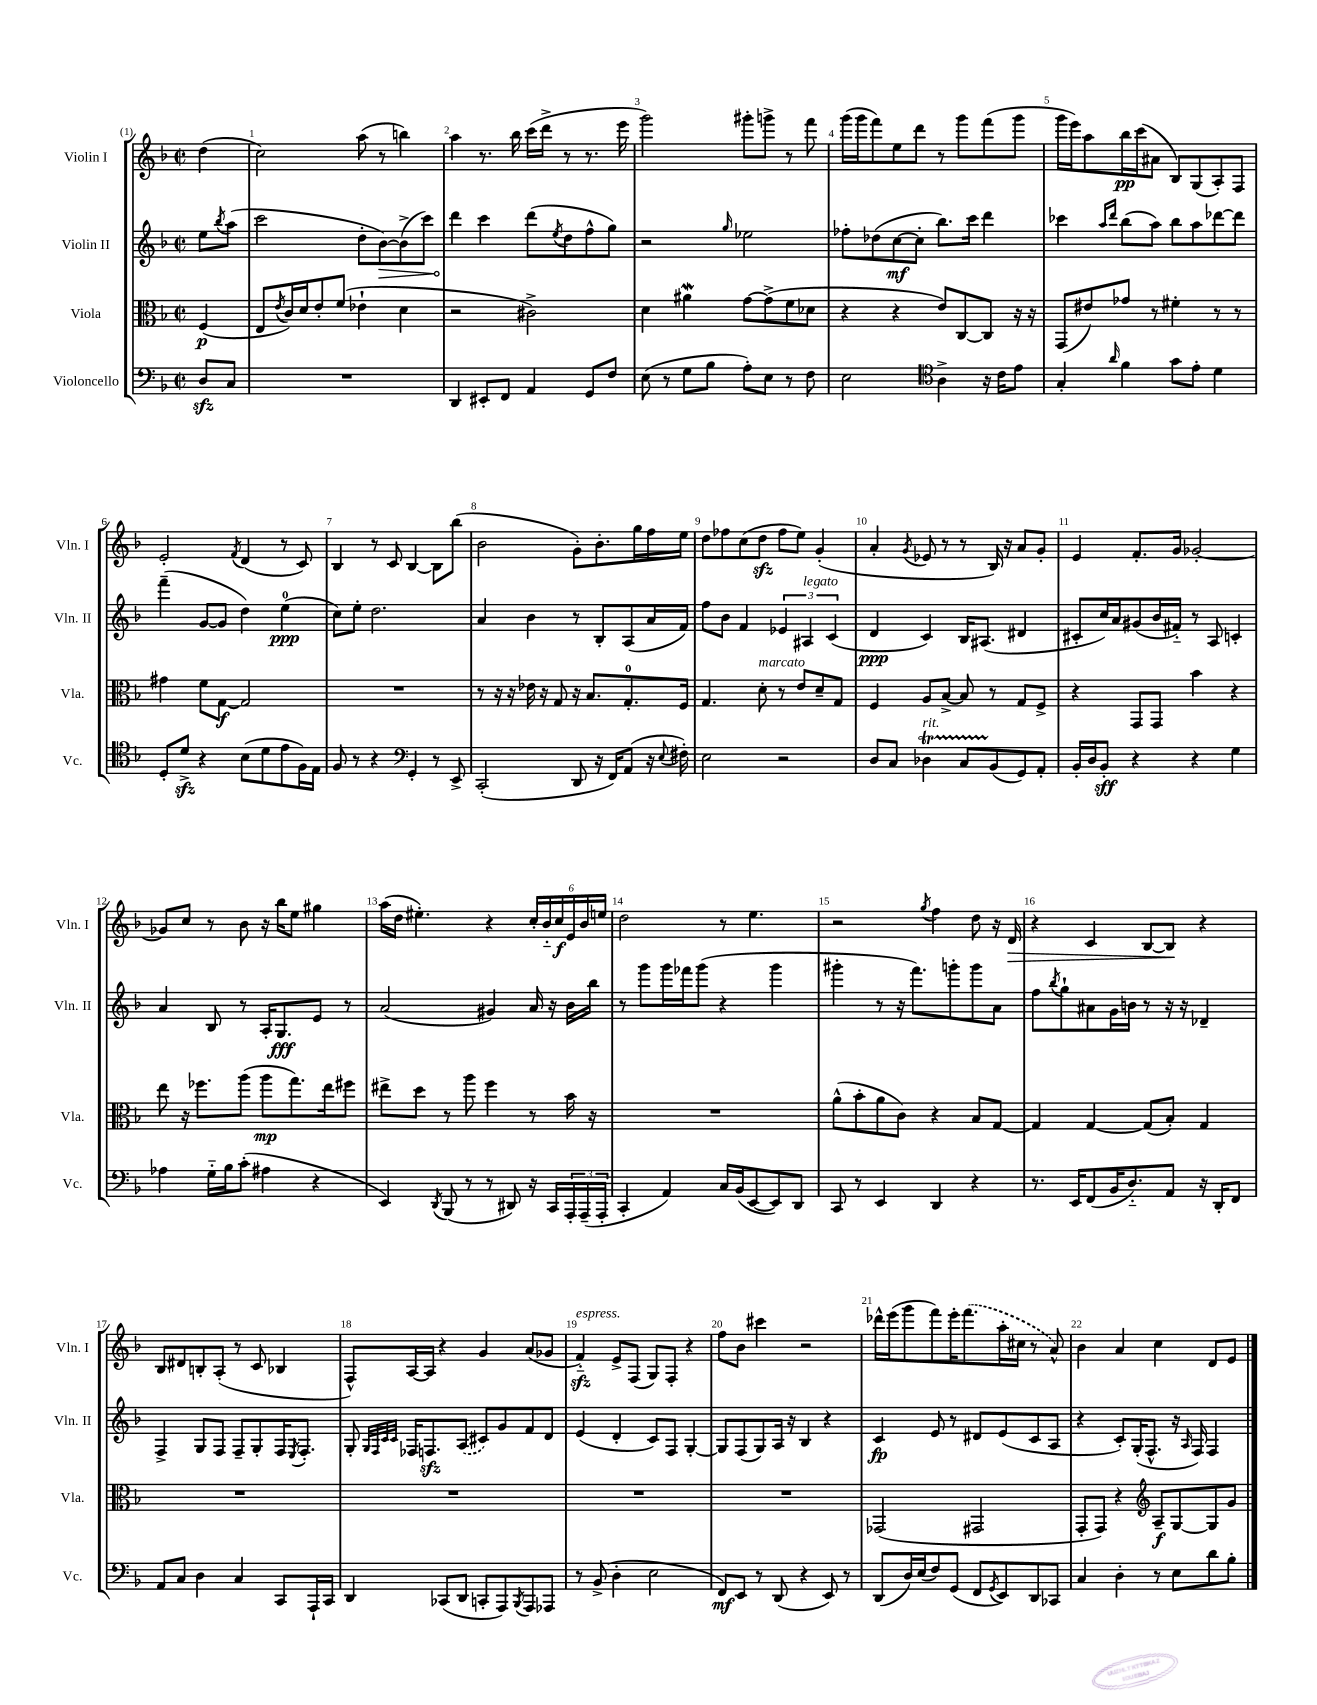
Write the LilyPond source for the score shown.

<<
\new StaffGroup <<
\new Staff = "s0" \with { instrumentName = "Violin I" shortInstrumentName = "Vln. I" } {
    \clef treble \key f \major \defaultTimeSignature \time 2/2 \partial 4
    d''4( |
    c''2) a''8( r8 b''4) |
    a''4 r8. bes''16 c'''16( d'''16-> r8 r8. e'''16 |
    g'''2) gis'''8-. g'''8-> r8 f'''8 |
    g'''16( g'''16 f'''8) e''8 d'''8 r8 g'''8 f'''8( g'''8 |
    g'''16 e'''16) a''8 bes''16\pp c'''16( ais'8 bes8) g8( a8-.) f8 |
    e'2-. \acciaccatura { f'8 } d'4( r8 c'8) |
    bes4 r8 c'8 bes4~ bes8 bes''8( |
    bes'2 g'8-.) bes'8.-. g''16 f''16 e''16 |
    d''8 fes''8 c''8( d''8\sfz fes''8 e''8) g'4-.( |
    a'4-. \acciaccatura { g'8 } ees'8 r8 r8 bes16) r16 a'8 g'8-. |
    e'4 f'8.-. g'16 ges'2~-. |
    ges'8 c''8 r8 bes'8 r16 bes''16 e''8 gis''4 |
    a''16( d''16 eis''4.-.) r4 \tuplet 6/4 { c''16-. bes'16-_ c''16\f e'16 bes'16 e''16 } |
    d''2 r8 e''4. |
    r2 \acciaccatura { g''8 } f''4 d''8 r16 d'16\> |
    r4 c'4 bes8~ bes8\! r4 |
    bes8 dis'8 b8-. a8-.( r8 c'8 bes4 |
    f8-^) a16~ a16 r4 g'4 a'8( ges'8 |
    f'4-_\sfz^\markup { \italic "espress." }) e'8-> f8( g8) f8-. r4 |
    f''8 bes'8 cis'''4 r2 |
    des'''16-^ e'''16( g'''8 f'''8) e'''16-. \once \slurDashed f'''8.( a''16-. cis''16 r8 a'8-^) |
    bes'4 a'4 c''4 d'8 e'8 \bar "|." |
}
\new Staff = "s1" \with { instrumentName = "Violin II" shortInstrumentName = "Vln. II" } {
    \clef treble \key f \major \defaultTimeSignature \time 2/2 \partial 4
    e''8 \acciaccatura { bes''8 } a''8( |
    c'''2 d''8-. \once \override Hairpin.circled-tip = ##t bes'8~\>) bes'8->( c'''8) |
    d'''4\! c'''4 d'''8( \acciaccatura { e''8 } d''8 f''8-^ g''8) |
    r2 \grace { g''16 } ees''2 |
    fes''8-. des''8( c''8~\mf c''8-. bes''8.) c'''16 d'''4 |
    ces'''4 \grace { a''16 d'''16 } bes''8( a''8) bes''8 a''8 des'''8~ des'''8 |
    f'''4--( g'8~ g'8 d''4) e''4-0\ppp( |
    c''8) e''8-. d''2. |
    a'4 bes'4 r8 bes8-. a8( a'16 f'16) |
    f''8 bes'8 f'4 \tuplet 3/2 { ees'4 ais4^\markup { \italic "legato" } c'4( } |
    d'4\ppp c'4) bes16 ais8.( dis'4 |
    cis'8-. c''16) a'16 gis'8( bes'16 fis'16-_) r8 a8 c'4-. |
    a'4 bes8 r8 a16-. g8.\fff e'8 r8 |
    a'2( gis'4) a'16 r16 bes'16 bes''16 |
    r8 g'''8 g'''16 fes'''16 g'''8( r4 g'''4 |
    gis'''4-. r8 r16 f'''8.) g'''8-. g'''8 a'8 |
    f''8 \acciaccatura { bes''8 } g''8-! ais'8 g'16 b'16 r8 r16 r16 des'4-- |
    f4-> g8 f8 f8-- g8-. f16 \acciaccatura { e8 } f8.-. |
    g8-. \grace { g32 f32 c'32 c'32 } fes16 f8.\sfz \once \slurDashed a8( cis'8) g'8 f'8 d'8 |
    e'4( d'4-. c'8) f8 g4~-. |
    g8 f8( g8) a16 r16 bes4 r4 |
    c'4\fp e'8 r8 dis'8 e'8( c'8 a8 |
    r4 c'8-.) g16-.( f8.-^ r16 \grace { a16 } f16) f4 \bar "|." |
}
\new Staff = "s2" \with { instrumentName = "Viola" shortInstrumentName = "Vla." } {
    \clef alto \key f \major \defaultTimeSignature \time 2/2 \partial 4
    f4\p( |
    e8 \acciaccatura { e'8 } c'16) d'16 e'8-. f'8( ees'4-! d'4 |
    r2 cis'2->) |
    d'4 ais'4\mordent g'8~ g'8->( f'8 des'8 |
    r4 r4 e'8) c8~ c8 r16 r16 |
    g,8( eis'8) ges'8 r8 fis'4-. r8 r8 |
    gis'4 f'8 g8~\f g2 |
    R1 |
    r8 r16 r16 ees'16 r16 g8 r16 bes8. g8.-0-. f16 |
    g4. d'8-.^\markup { \italic "marcato" } r8 e'8 d'8-- g8 |
    f4 a8 bes8~-> bes8 r8 g8 f8-> |
    r4 g,8 g,8 bes'4 r4 |
    e''8 r16 fes''8. a''8( a''8\mp g''8.) e''16 fis''8 |
    eis''8-> d''8 r8 a''8 f''4 r8 bes'16 r16 |
    R1 |
    a'8-^( bes'8-. a'8 c'8) r4 bes8 g8~ |
    g4 g4~ g8( bes8-.) g4 |
    R1 |
    R1 |
    R1 |
    R1 |
    ges,2( gis,2 |
    g,8-. g,8) r4 \clef treble a8--\f g8~ g8 g'8 \bar "|." |
}
\new Staff = "s3" \with { instrumentName = "Violoncello" shortInstrumentName = "Vc." } {
    \clef bass \key f \major \defaultTimeSignature \time 2/2 \partial 4
    d8\sfz c8 |
    R1 |
    d,4 eis,8-. f,8 a,4 g,8 f8 |
    e8( r8 g8 bes8 a8-.) e8 r8 f8 |
    e2 \clef tenor a4-> r16 c'16 e'8 |
    g4-. \grace { a'16 } f'4 g'8 e'8-. d'4 |
    d8-. d'8->\sfz r4 bes8( d'8 e'8 f16) e16 |
    f8 r8 r4 \clef bass g,4-. r8 e,8-> |
    c,2-.( d,8 r16 f,16) a,8( r16 \appoggiatura { e8 } fis16-.) |
    e2 r2 |
    d8 c8 des4\startTrillSpan^\markup { \italic "rit." } c8 bes,8\stopTrillSpan( g,8) a,8-. |
    bes,16-. d16 bes,8-.\sff r4 r4 g4 |
    aes4 g16-_ bes16 c'8-.( ais4 r4 |
    e,4) \acciaccatura { d,8 } bes,,8( r8 r8 dis,8) r16 c,16 \tuplet 3/2 { a,,16-. a,,16--( a,,16-. } |
    c,4-. a,4) c16 bes,16( e,8~ e,8) d,8 |
    c,8 r8 e,4 d,4 r4 |
    r8. e,16 f,8( bes,16 d8.-_) a,8 r16 d,16-. f,8 |
    a,8 c8 d4 c4 c,8 a,,16-! c,16 |
    d,4 ces,8( d,8 c,8-. a,,8) \acciaccatura { bes,,8 } a,,8 aes,,8 |
    r8 bes,8->( d4-. e2 |
    f,8\mf) e,8 r8 d,8( r4 e,8) r8 |
    d,8( d16) e16( f8) g,8( f,8 \acciaccatura { g,8 } e,8) d,8 ces,8 |
    c4 d4-. r8 e8 d'8 bes8-. \bar "|." |
}
>>
>>
\layout { \context { \Score \override BarNumber.break-visibility = ##(#f #t #t) barNumberVisibility = #all-bar-numbers-visible } }
